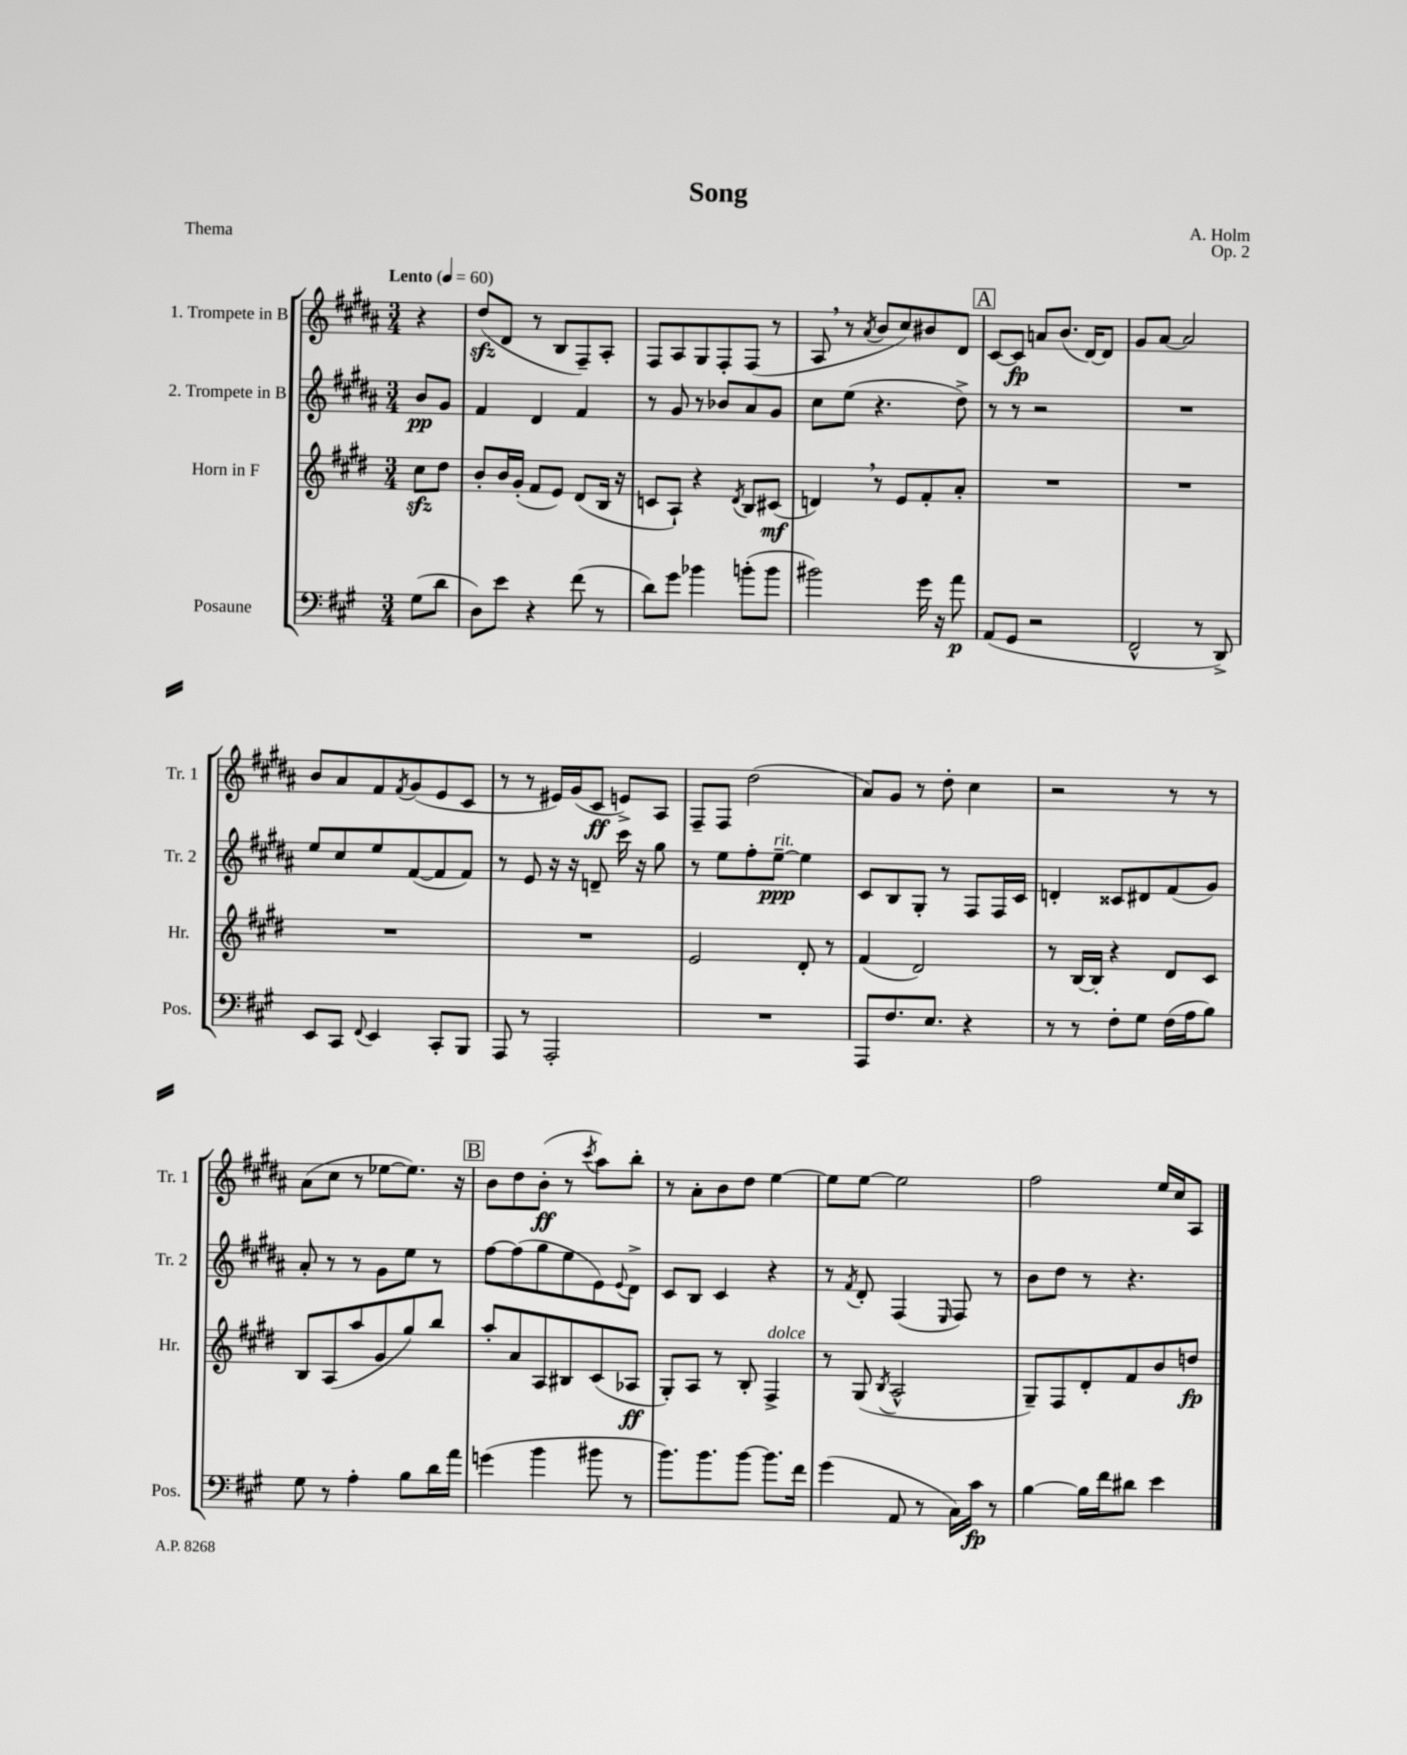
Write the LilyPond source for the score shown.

\header { title = "Song" composer = "A. Holm" opus = "Op. 2" piece = "Thema" }
<<
\new StaffGroup <<
\new Staff = "s0" \with { instrumentName = "1. Trompete in B" shortInstrumentName = "Tr. 1" } {
    \clef treble \key b \major \numericTimeSignature \time 3/4 \partial 4 \tempo "Lento" 4 = 60
    r4 |
    dis''8\sfz( dis'8 r8 b8 fis8--) ais8-. |
    fis8 ais8 gis8 fis8-. fis8( r8 |
    ais8 \breathe r8 \acciaccatura { ais'8 } b'8 cis''8) bis'8 dis'8 |
    \mark \markup { \box "A" } cis'8~ cis'8\fp a'8 b'8.( dis'16~) dis'8 |
    gis'8 ais'8~ ais'2 |
    b'8 ais'8 fis'8 \acciaccatura { fis'8 } gis'8( e'8 cis'8 |
    r8 r8 eis'16) gis'16( cis'8\ff e'8->) ais8 |
    fis8-- fis8 dis''2( |
    ais'8) gis'8 r8 dis''8-. cis''4 |
    r2 r8 r8 |
    ais'8( cis''8 r8 ees''8~ ees''8.) r16 |
    \mark \markup { \box "B" } b'8 dis''8 b'8-.\ff( r8 \acciaccatura { cis'''8 } ais''8) b''8-. |
    r8 ais'8-. b'8 dis''8 e''4~ |
    e''8 e''8~ e''2 |
    fis''2 e''16 cis''16 ais8 \bar "|." |
}
\new Staff = "s1" \with { instrumentName = "2. Trompete in B" shortInstrumentName = "Tr. 2" } {
    \clef treble \key b \major \numericTimeSignature \time 3/4 \partial 4
    b'8\pp gis'8 |
    fis'4 dis'4 fis'4 |
    r8 gis'8 r8 bes'8 ais'8 gis'8 |
    cis''8 e''8( r4. dis''8->) |
    \mark \markup { \box "A" } r8 r8 r2 |
    R2. |
    e''8 cis''8 e''8 fis'8~( fis'8 fis'8) |
    r8 e'8 r16 r16 d'8-- cis'''16 r16 gis''8 |
    r8 e''8 fis''8-. e''8~--\ppp^\markup { \italic "rit." } e''4 |
    cis'8 b8 gis8-. r8 fis8 fis16 cis'16 |
    d'4-. cisis'8 dis'8 fis'8( gis'8) |
    ais'8-. r8 r8 gis'8 e''8 r8 |
    \mark \markup { \box "B" } fis''8~ fis''8( gis''8 e''8 e'8) \appoggiatura { e'8 } dis'8-> |
    cis'8 b8 cis'4 r4 |
    r8 \acciaccatura { fis'8 } dis'8-. fis4( \grace { e16 } fis8) r8 |
    b'8 dis''8 r8 r4. \bar "|." |
}
\new Staff = "s2" \with { instrumentName = "Horn in F" shortInstrumentName = "Hr." } {
    \clef treble \key e \major \numericTimeSignature \time 3/4 \partial 4
    cis''8\sfz dis''8 |
    b'8-. b'16 gis'16-.( fis'8 e'8) dis'8( b16 r16 |
    c'8 a8-!) r4 \acciaccatura { dis'8 } b8 cis'8\mf( |
    d'4) \breathe r8 e'8 fis'8-. a'8-. |
    \mark \markup { \box "A" } R2. |
    R2. |
    R2. |
    R2. |
    e'2 dis'8-. r8 |
    fis'4( dis'2) |
    r8 b16~ b16-. r4 dis'8 cis'8 |
    b8 a8( a''8 gis'8 gis''8) b''8 |
    \mark \markup { \box "B" } a''8-. a'8 a8 bis8 cis'8( aes8\ff |
    gis8-.) a8 r8 b8-. fis4->^\markup { \italic "dolce" } |
    r8 gis8( \acciaccatura { b8 } a2-^ |
    gis8--) fis8 dis'8-. fis'8 b'8 d''8\fp \bar "|." |
}
\new Staff = "s3" \with { instrumentName = "Posaune" shortInstrumentName = "Pos." } {
    \clef bass \key a \major \numericTimeSignature \time 3/4 \partial 4
    gis8( d'8 |
    d8) e'8 r4 fis'8( r8 |
    d'8) gis'8 bes'4 b'8-.( b'8 |
    bis'2) gis'16 r16 a'8\p |
    \mark \markup { \box "A" } a,8( gis,8 r2 |
    fis,2-^ r8 d,8->) |
    e,8 cis,8 \appoggiatura { fis,8 } e,4 cis,8-. b,,8 |
    a,,8 r8 a,,2-. |
    R2. |
    a,,8 fis8. e8. r4 |
    r8 r8 fis8-. gis8 fis16( a16 b8) |
    gis8 r8 a4-. b8 d'16 a'16 |
    \mark \markup { \box "B" } g'4( b'4 bis'8 r8 |
    b'8.) b'8. b'8~ b'8. fis'16 |
    gis'4( a,8 r8 cis16) cis'16\fp r8 |
    b4~ b16 fis'16 dis'8 e'4 \bar "|." |
}
>>
>>
\layout { \context { \Score \remove "Bar_number_engraver" } }
